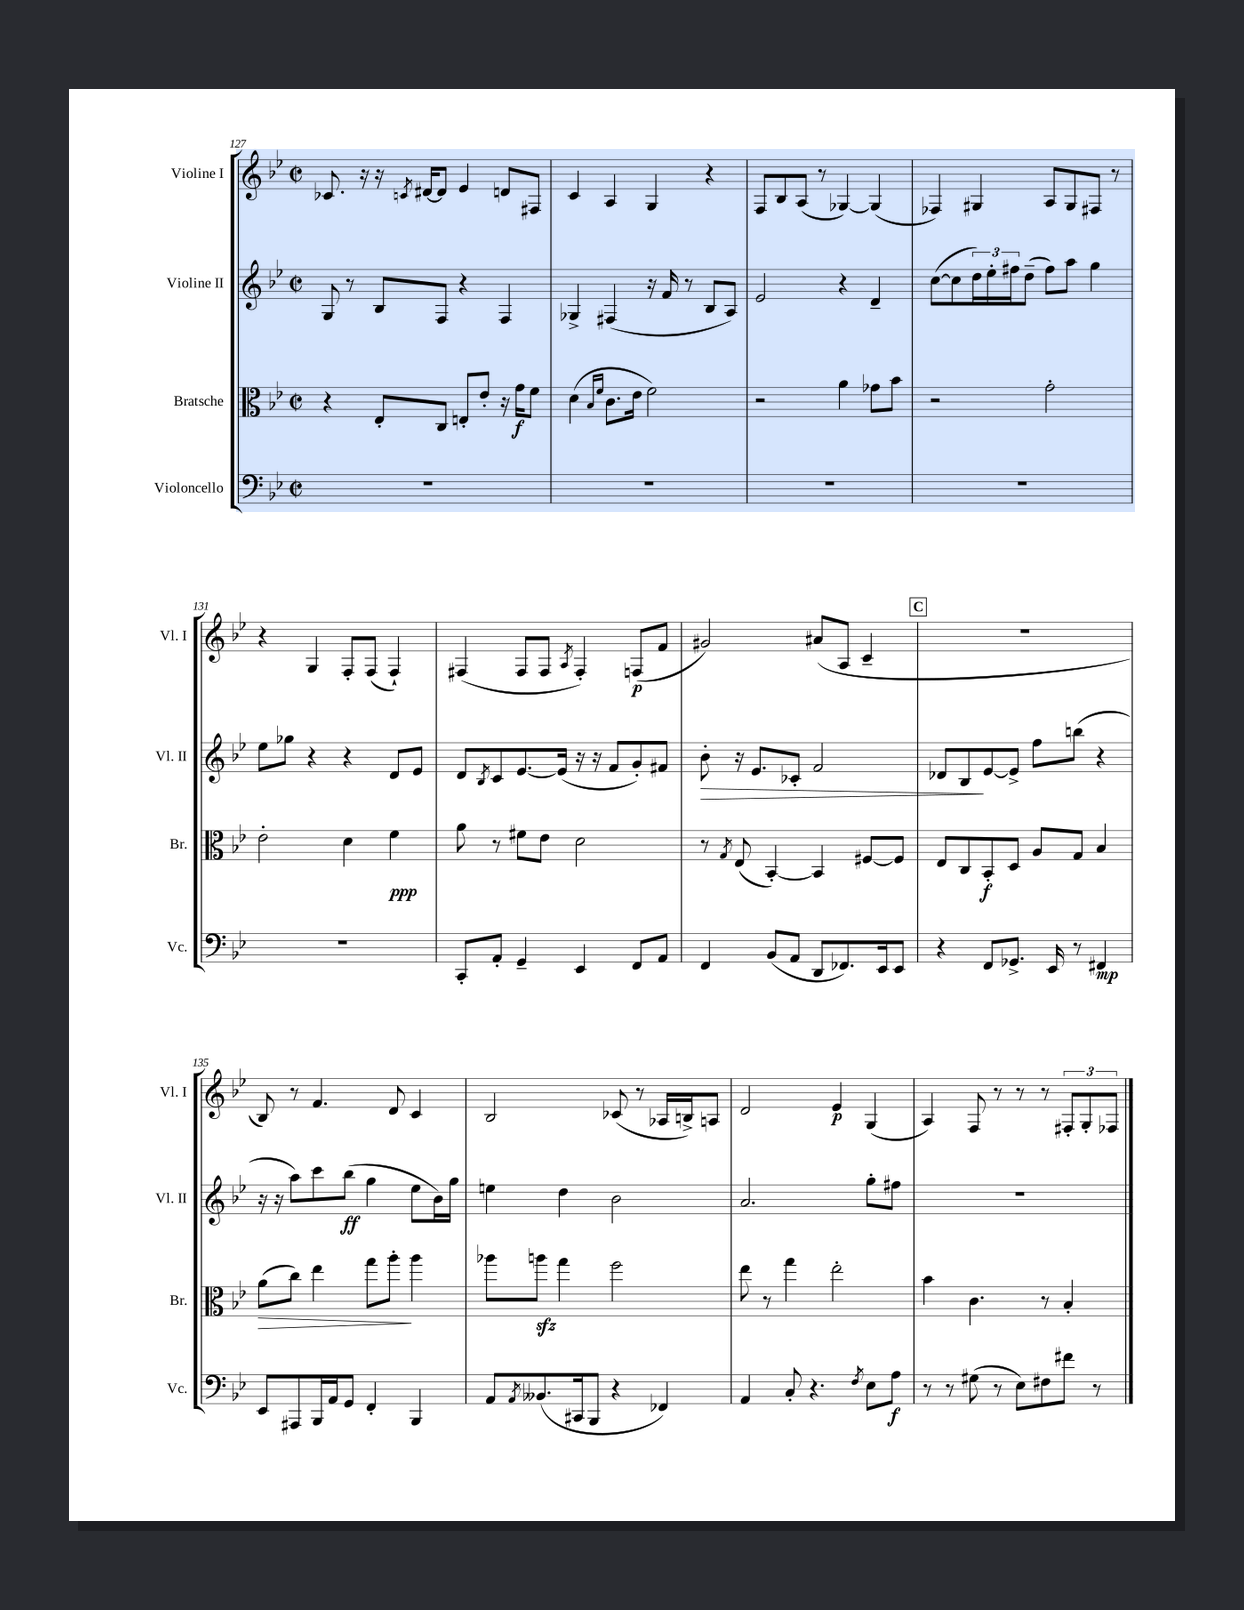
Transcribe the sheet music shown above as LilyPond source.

<<
\new StaffGroup <<
\new Staff = "s0" \with { instrumentName = "Violine I" shortInstrumentName = "Vl. I" } {
    \clef treble \key bes \major \defaultTimeSignature \time 2/2
    ces'8. r16 r16 \acciaccatura { c'8 } dis'16~ dis'8 ees'4 d'8 fis8 |
    c'4 a4 g4 r4 |
    f8 bes8 a8( r8 ges4~) ges4( |
    fes4) gis4 a8 gis8 fis8 r8 |
    r4 g4 f8-. f8( f4-!) |
    fis4( fis8 fis8 \acciaccatura { a8 } fis4-.) f8\p( f'8 |
    gis'2) ais'8( a8 c'4-- |
    \mark \markup { \box "C" } R1 |
    bes8) r8 f'4. d'8 c'4 |
    bes2 ces'8( r8 aes16 b16->) a8 |
    d'2 ees'4\p g4( |
    a4) f8 r8 r8 r8 \tuplet 3/2 { fis8-. g8-. fes8 } \bar "|." |
}
\new Staff = "s1" \with { instrumentName = "Violine II" shortInstrumentName = "Vl. II" } {
    \clef treble \key bes \major \defaultTimeSignature \time 2/2
    g8 r8 bes8 f8 r4 f4 |
    ges4-> fis4( r16 f'16 r8 bes8 a8) |
    ees'2 r4 d'4-- |
    c''8~( c''8 \tuplet 3/2 { d''16) ees''16-. fis''16 } d''8--( fis''8) a''8 g''4 |
    ees''8 ges''8 r4 r4 d'8 ees'8 |
    d'8 \acciaccatura { bes8 } c'8 ees'8.~ ees'16( r16 r16 f'8 g'8-.) fis'8 |
    bes'8-.\> r16 ees'8. ces'8-. f'2 |
    \mark \markup { \box "C" } des'8 bes8\! ees'8~ ees'8-> f''8 b''8( r4 |
    r16 r16 a''8) c'''8 bes''8\ff( g''4 ees''8 bes'16) g''16 |
    e''4 d''4 bes'2 |
    a'2. g''8-. fis''8 |
    R1 \bar "|." |
}
\new Staff = "s2" \with { instrumentName = "Bratsche" shortInstrumentName = "Br." } {
    \clef alto \key bes \major \defaultTimeSignature \time 2/2
    r4 ees8-. c8 e8-. ees'8-. r16 g'16\f f'8 |
    d'4( \grace { bes16 f'16 } c'8. ees'16 f'2) |
    r2 a'4 ges'8 bes'8 |
    r2 g'2-. |
    ees'2-. d'4 f'4\ppp |
    a'8 r8 fis'8 ees'8 d'2 |
    r8 \acciaccatura { g8 } ees8( bes,4~-.) bes,4 fis8~ fis8 |
    \mark \markup { \box "C" } ees8 c8 bes,8-.\f d8 a8 g8 bes4 |
    a'8\>( c''8) ees''4 g''8 a''8-.\! a''4 |
    aes''8 a''8\sfz g''4 f''2 |
    ees''8 r8 g''4 ees''2-. |
    bes'4 c'4. r8 bes4-. \bar "|." |
}
\new Staff = "s3" \with { instrumentName = "Violoncello" shortInstrumentName = "Vc." } {
    \clef bass \key bes \major \defaultTimeSignature \time 2/2
    R1 |
    R1 |
    R1 |
    R1 |
    R1 |
    c,8-. a,8-. g,4-- ees,4 f,8 a,8 |
    f,4 bes,8( a,8 d,8 fes,8.) ees,16 ees,8 |
    \mark \markup { \box "C" } r4 f,8 ges,8.-> ees,16 r8 fis,4\mp |
    ees,8 ais,,8 bes,,16 a,16 g,8 f,4-. bes,,4 |
    a,8 \acciaccatura { a,8 } beses,8.( cis,16 bes,,8 r4 fes,4) |
    a,4 c8-. r4. \acciaccatura { f8 } ees8 a8\f |
    r8 r8 gis8( r8 ees8) fis8 fis'8 r8 \bar "|." |
}
>>
>>
\layout { \context { \Score currentBarNumber = #127 } }
